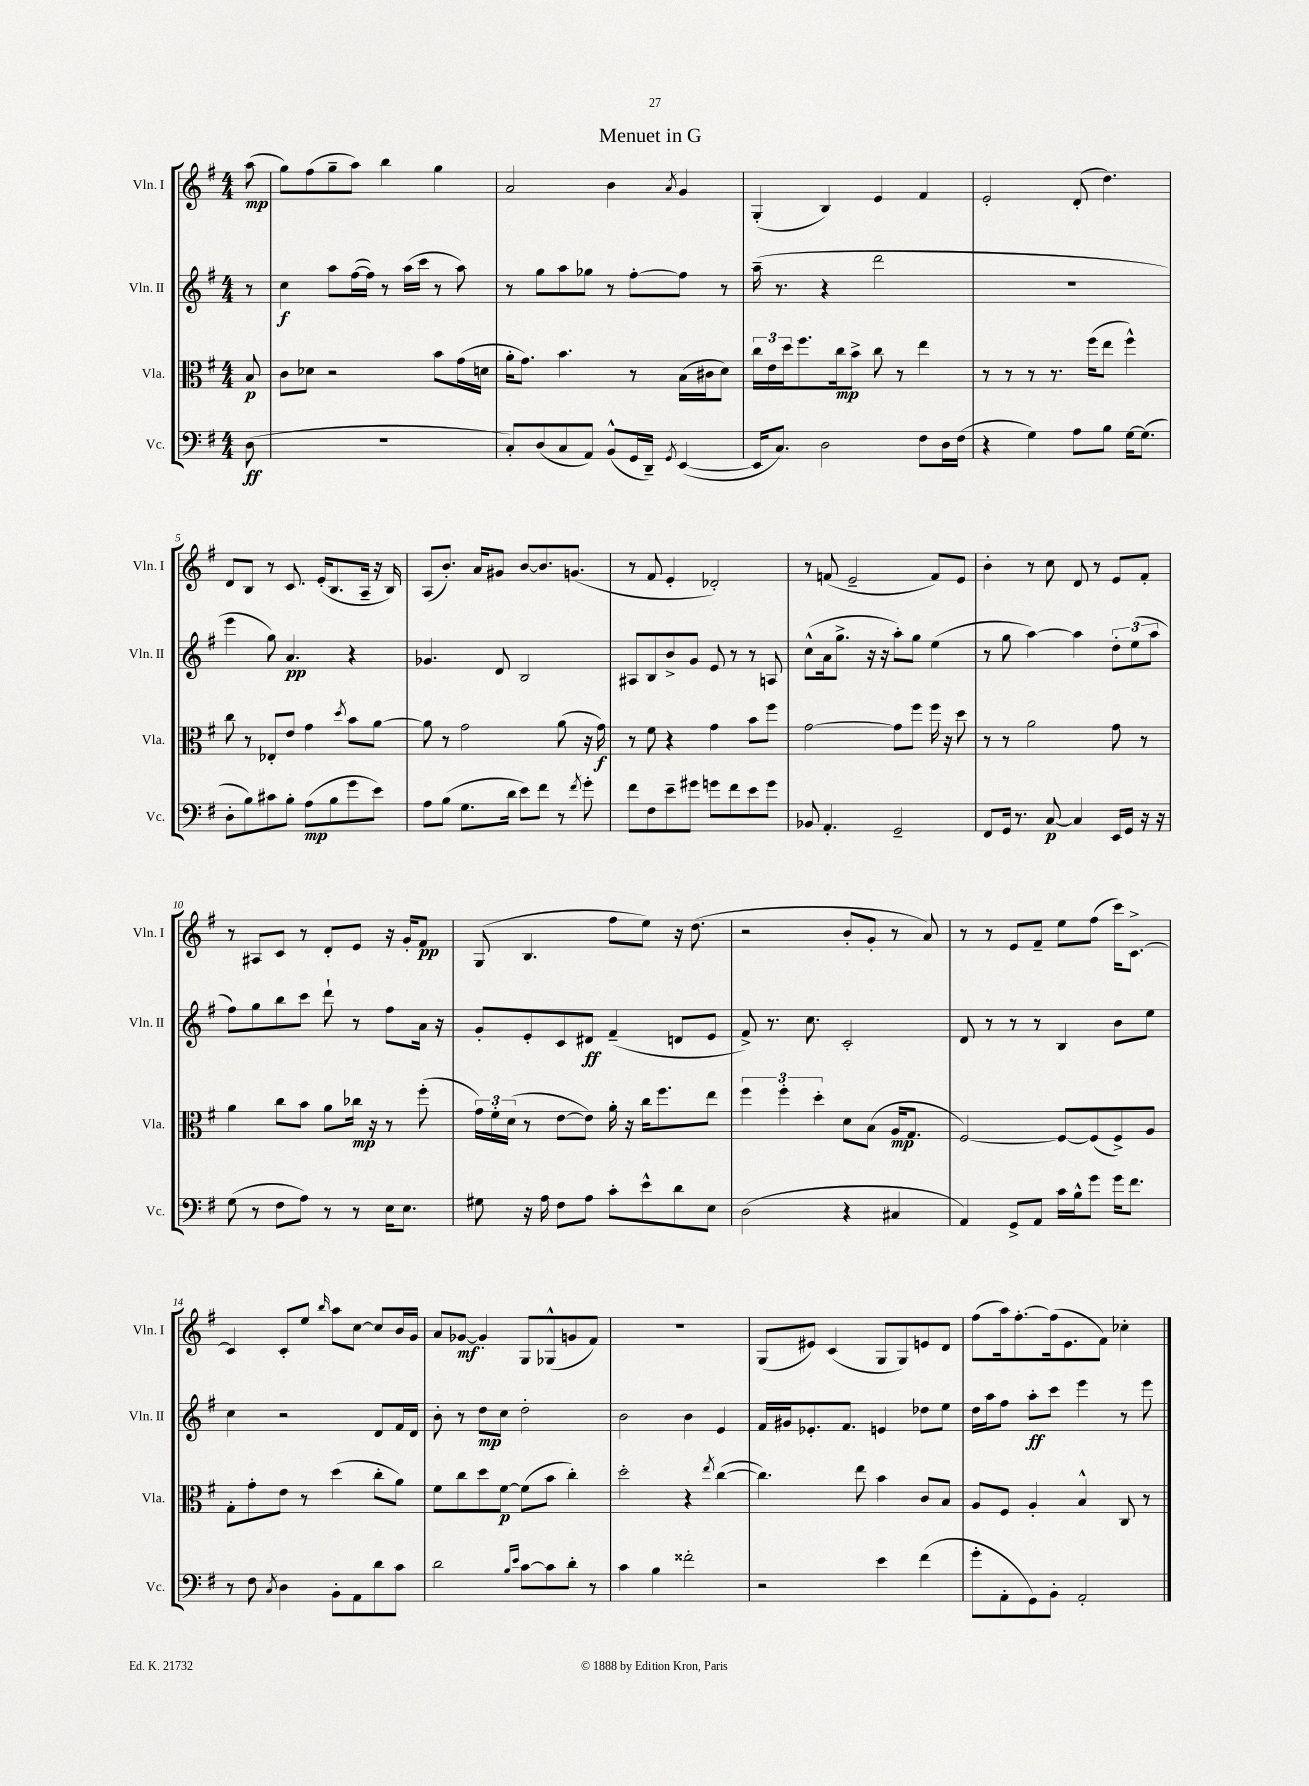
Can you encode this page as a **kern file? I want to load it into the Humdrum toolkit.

**kern	**dynam	**kern	**dynam	**kern	**dynam	**kern	**dynam
*part4	*part4	*part3	*part3	*part2	*part2	*part1	*part1
*staff4	*staff4	*staff3	*staff3	*staff2	*staff2	*staff1	*staff1
*I"Vc.	*	*I"Vla.	*	*I"Vln. II	*	*I"Vln. I	*
*I'Vc.	*	*I'Vla.	*	*I'Vln. II	*	*I'Vln. I	*
*clefF4	*	*clefC3	*	*clefG2	*	*clefG2	*
*k[f#]	*	*k[f#]	*	*k[f#]	*	*k[f#]	*
*M4/4	*	*M4/4	*	*M4/4	*	*M4/4	*
=	=	=	=	=	=	=	=
(8D\	ff	8B/	p	8r	.	(8aa\	mp
=1	=1	=1	=1	=1	=1	=1	=1
1r	.	8c\L	.	4cc\	f	8gg\L)	.
.	.	8d-X\J	.	.	.	(8ff#\	.
.	.	2r	.	8aa\L	.	8gg~\	.
.	.	.	.	([16ff#\L	.	8aa\J)	.
.	.	.	.	16ff#\JJ])	.	.	.
.	.	.	.	8r	.	4bb\	.
.	.	.	.	(16aa\LL	.	.	.
.	.	.	.	16ccc\JJ	.	.	.
.	.	8b\L	.	8r	.	4gg\	.
.	.	(16g\L	.	8aa\)	.	.	.
.	.	16dn\JJ	.	.	.	.	.
=2	=2	=2	=2	=2	=2	=2	=2
8C'/L)	.	16a'\KL	.	8r	.	2a/	.
.	.	8.g\J)	.	.	.	.	.
(8D/	.	.	.	8gg\L	.	.	.
8C/	.	4.b\	.	8aa\	.	.	.
8AA/J)	.	.	.	8gg-X\J	.	.	.
(8BB^^/L	.	.	.	8r	.	4b\	.
16GG/L	.	8r	.	[8ff#'\L	.	.	.
16DD~/JJ)	.	.	.	.	.	.	.
8qGG/	.	.	.	.	.	8qa/	.
([4EE/	.	(16B\LL	.	8ff#\J]	.	4g/	.
.	.	16c#X\J	.	.	.	.	.
.	.	8d\J)	.	8r	.	.	.
=3	=3	=3	=3	=3	=3	=3	=3
16EE/KL]	.	24cc\LL	.	(16aa~\	.	(4G'/	.
.	.	24e\	.	.	.	.	.
8.C/J)	.	.	.	8.r	.	.	.
.	.	24dd\J	.	.	.	.	.
.	.	8.ff#\	.	.	.	.	.
2D\	.	.	.	4r	.	4B/)	.
.	.	16cc\k	mp	.	.	.	.
.	.	8b^\J	.	.	.	.	.
.	.	8cc\	.	2ddd\	.	4e/	.
.	.	8r	.	.	.	.	.
8F#\L	.	4ee\	.	.	.	4f#/	.
16D\L	.	.	.	.	.	.	.
(16F#\JJ	.	.	.	.	.	.	.
=4	=4	=4	=4	=4	=4	=4	=4
4r	.	8r	.	1r	.	2e'/	.
.	.	8r	.	.	.	.	.
4G\)	.	8r	.	.	.	.	.
.	.	8.r	.	.	.	.	.
8A\L	.	.	.	.	.	(8d'/	.
.	.	(16ff#\KL	.	.	.	.	.
8B\J	.	8ee\J	.	.	.	4.dd\)	.
[16G\KL	.	4ff#^^\)	.	.	.	.	.
(8.G\J]	.	.	.	.	.	.	.
!!LO:LB:g=z
=5	=5	=5	=5	=5	=5	=5	=5
8D'\L	.	8cc\	.	4eee\	.	8d/L	.
8B\)	.	8r	.	.	.	8B/J	.
8c#X\	.	8E-X'/L	.	8gg\)	.	8r	.
8B'\J	.	8e/J	.	4.a/	pp	8.c/	.
(8A\L	mp	4g\	.	.	.	.	.
.	.	.	.	.	.	(16e'/KL	.
8B\	.	.	.	.	.	8.B/	.
.	.	8qdd/	.	.	.	.	.
8g\	.	8b\L	.	4r	.	.	.
.	.	.	.	.	.	16A~/Jk	.
8e\J)	.	[8a\J	.	.	.	16r	.
.	.	.	.	.	.	16B/)	.
=6	=6	=6	=6	=6	=6	=6	=6
8A\L	.	8a\]	.	4.g-X/	.	(8A/L	.
(8B\J	.	8r	.	.	.	8.b'/J)	.
8.G\L	.	2g\	.	.	.	.	.
.	.	.	.	.	.	16a/KL	.
.	.	.	.	8d/	.	8g#X/J	.
16d\Jk	.	.	.	.	.	.	.
8e\L)	.	.	.	2B/	.	[8b/L	.
8f#\J	.	.	.	.	.	8.b/]	.
8r	.	(8a\	.	.	.	.	.
.	.	.	.	.	.	(8.gn/J	.
8qf#/	.	.	.	.	.	.	.
8g'\	.	16r	.	.	.	.	.
.	.	16g\)	f	.	.	.	.
=7	=7	=7	=7	=7	=7	=7	=7
8f#\L	.	8r	.	8A#X/L	.	8r	.
8F#\	.	8f#\	.	8B/	.	8f#/	.
8e~\	.	4r	.	8b^/	.	4e'/	.
8g#X\J	.	.	.	8g/J	.	.	.
8gn\L	.	4g\	.	8e/	.	2d-X'/)	.
8f#\	.	.	.	8r	.	.	.
8e\	.	8b\L	.	8r	.	.	.
8g\J	.	8ff#\J	.	8An/	.	.	.
=8	=8	=8	=8	=8	=8	=8	=8
8BB-X/	.	[2g\	.	(8cc^^\L	.	8r	.
4.AA'/	.	.	.	16a\k	.	(8fn/	.
.	.	.	.	8.gg^\J	.	.	.
.	.	.	.	.	.	2e~/	.
.	.	.	.	16r	.	.	.
.	.	.	.	16r	.	.	.
2GG~/	.	8g\L]	.	8aa'\L)	.	.	.
.	.	8ff#\J	.	8gg\J	.	.	.
.	.	16ff#\	.	(4ee\	.	8f/L)	.
.	.	16r	.	.	.	.	.
.	.	8dd\	.	.	.	8e/J	.
=9	=9	=9	=9	=9	=9	=9	=9
8FF#/L	.	8r	.	8r	.	4b'\	.
16GG/Jk	.	8r	.	8gg\	.	.	.
8.r	.	.	.	.	.	.	.
.	.	2a\	.	[4aa\)	.	8r	.
[8C/	p	.	.	.	.	8cc\	.
4C/]	.	.	.	4aa\]	.	8d/	.
.	.	.	.	.	.	8r	.
16EE/LL	.	8g\	.	12dd'\L	.	8e/L	.
16GG/JJ	.	.	.	.	.	.	.
.	.	.	.	(12ee\	.	.	.
16r	.	8r	.	.	.	8f#'/J	.
.	.	.	.	12aa\J	.	.	.
16r	.	.	.	.	.	.	.
!!LO:LB:g=z
=10	=10	=10	=10	=10	=10	=10	=10
(8G\	.	4a\	.	8ff#\L)	.	8r	.
8r	.	.	.	8gg\	.	8A#X/L	.
8F#\L	.	8cc\L	.	8bb\	.	8c/J	.
8A\J)	.	8b\J	.	8ccc\J	.	8r	.
8r	.	8a\L	.	8ddd`\	.	8d'/L	.
8r	.	16cc-X\Jk	mp	8r	.	8e/J	.
.	.	16r	.	.	.	.	.
16E\KL	.	8r	.	8ff#\L	.	16r	.
8.E\J	.	.	.	.	.	16g'/KL	.
.	.	(8ff#'\	.	16a\Jk	.	8f#/J	pp
.	.	.	.	16r	.	.	.
=11	=11	=11	=11	=11	=11	=11	=11
8G#X\	.	24g\LL)	.	8g'/L	.	(8G/	.
.	.	24f#'\	.	.	.	.	.
.	.	(24d\JJ	.	.	.	.	.
16r	.	8r	.	8e'/	.	4.B/	.
16A\	.	.	.	.	.	.	.
8F#\L	.	[8e\L	.	8c/	.	.	.
8A\J	.	8e\J])	.	8d#X/J	ff	.	.
8c'\L	.	16a'\	.	(4f#~/	.	8ff#\L	.
.	.	16r	.	.	.	.	.
8e^^\	.	16cc\KL	.	.	.	8ee\J)	.
.	.	8.ff#\	.	.	.	.	.
8d\	.	.	.	8dn/L	.	16r	.
.	.	.	.	.	.	(8.dd\	.
8E\J	.	8ee\J	.	8e/J	.	.	.
=12	=12	=12	=12	=12	=12	=12	=12
(2D\	.	6ff#\	.	8f#^/)	.	2r	.
.	.	.	.	8.r	.	.	.
.	.	6ff#'\	.	.	.	.	.
.	.	.	.	8.cc\	.	.	.
.	.	6dd'\	.	.	.	.	.
4r	.	8d\L	.	2c'/	.	8b'/L	.
.	.	(8B\J	.	.	.	8g'/J	.
4C#X/	.	16A/KL	mp	.	.	8r	.
.	.	8.G/J	.	.	.	.	.
.	.	.	.	.	.	8a/)	.
=13	=13	=13	=13	=13	=13	=13	=13
4AA/)	.	[2F#/)	.	8d/	.	8r	.
.	.	.	.	8r	.	8r	.
8GG^/L	.	.	.	8r	.	8e/L	.
8AA/J	.	.	.	8r	.	8f#~/J	.
16c\LL	.	8F#/L_	.	4B/	.	8ee\L	.
16B^^\J	.	.	.	.	.	.	.
8g\J	.	(8F#/]	.	.	.	(8ff#\J	.
16g\KL	.	8F#^/)	.	8b\L	.	16ccc\KL)	.
8.f#\J	.	.	.	.	.	[8.c^\J	.
.	.	8A/J	.	8ee\J	.	.	.
!!LO:LB:g=z
=14	=14	=14	=14	=14	=14	=14	=14
8r	.	8G'\L	.	4cc\	.	4c/]	.
8F#\	.	8g'\	.	.	.	.	.
8qC/	.	.	.	.	.	.	.
4D\	.	8e\J	.	2r	.	8c'/L	.
.	.	8r	.	.	.	8ee/J	.
.	.	.	.	.	.	16qqbb/	.
8BB'\L	.	(4dd\	.	.	.	8aa\L	.
8AA\	.	.	.	.	.	[8cc\J	.
8d\	.	8cc'\L	.	8d/L	.	8cc/L]	.
8c\J	.	8a\J)	.	16f#/L	.	16b/L	.
.	.	.	.	16d/JJ	.	16g/JJ	.
=15	=15	=15	=15	=15	=15	=15	=15
2d\	.	8f#\L	.	8b'\	.	8a/L	.
.	.	8cc\	.	8r	.	[8g-X/J	mf
.	.	8dd\	.	8dd\L	mp	4g-'/]	.
.	.	[8f#\J	p	8cc\J	.	.	.
16qqB/LL	.	.	.	.	.	.	.
16qqe/JJ	.	.	.	.	.	.	.
[8c\L	.	(8f#\L]	.	2dd'\	.	8G/L	.
8c\]	.	8b\J	.	.	.	(8G-X^^/	.
8d'\J	.	4cc'\)	.	.	.	8gn/	.
8r	.	.	.	.	.	8f#/J)	.
=16	=16	=16	=16	=16	=16	=16	=16
4c\	.	2dd'\	.	2b\	.	1r	.
4B\	.	.	.	.	.	.	.
2f##X'\	.	4r	.	4b\	.	.	.
.	.	8qee/	.	.	.	.	.
.	.	([4cc\	.	4e/	.	.	.
=17	=17	=17	=17	=17	=17	=17	=17
2r	.	4.cc\])	.	16f#/LL	.	(8G/L	.
.	.	.	.	16g#X/J	.	.	.
.	.	.	.	8.e-X'/	.	8e#X/J)	.
.	.	.	.	.	.	(4c/	.
.	.	.	.	8.f#/J	.	.	.
.	.	8ee\	.	.	.	.	.
4e\	.	4b\	.	4en/	.	8G/L	.
.	.	.	.	.	.	8G/)	.
(4f#\	.	8c/L	.	8dd-X\L	.	8en/	.
.	.	8B/J	.	8ee\J	.	8d/J	.
=18	=18	=18	=18	=18	=18	=18	=18
8g'\L	.	8A/L	.	16dd\LL	.	(8ff#\L	.
.	.	.	.	16aa\J	.	.	.
8AA'\	.	8F#/J	.	8ff#\J	.	16aa\k)	.
.	.	.	.	.	.	[8.ff#'\	.
8GG\)	.	4A'/	.	8aa'\L	ff	.	.
8BB'\J	.	.	.	8ccc\J	.	(16ff#\k]	.
.	.	.	.	.	.	8.e\	.
2AA'/	.	4B^^/	.	4eee\	.	.	.
.	.	.	.	.	.	8f#\J)	.
.	.	8C/	.	8r	.	4cc-X'\	.
.	.	8r	.	8eee\	.	.	.
==	==	==	==	==	==	==	==
*-	*-	*-	*-	*-	*-	*-	*-
